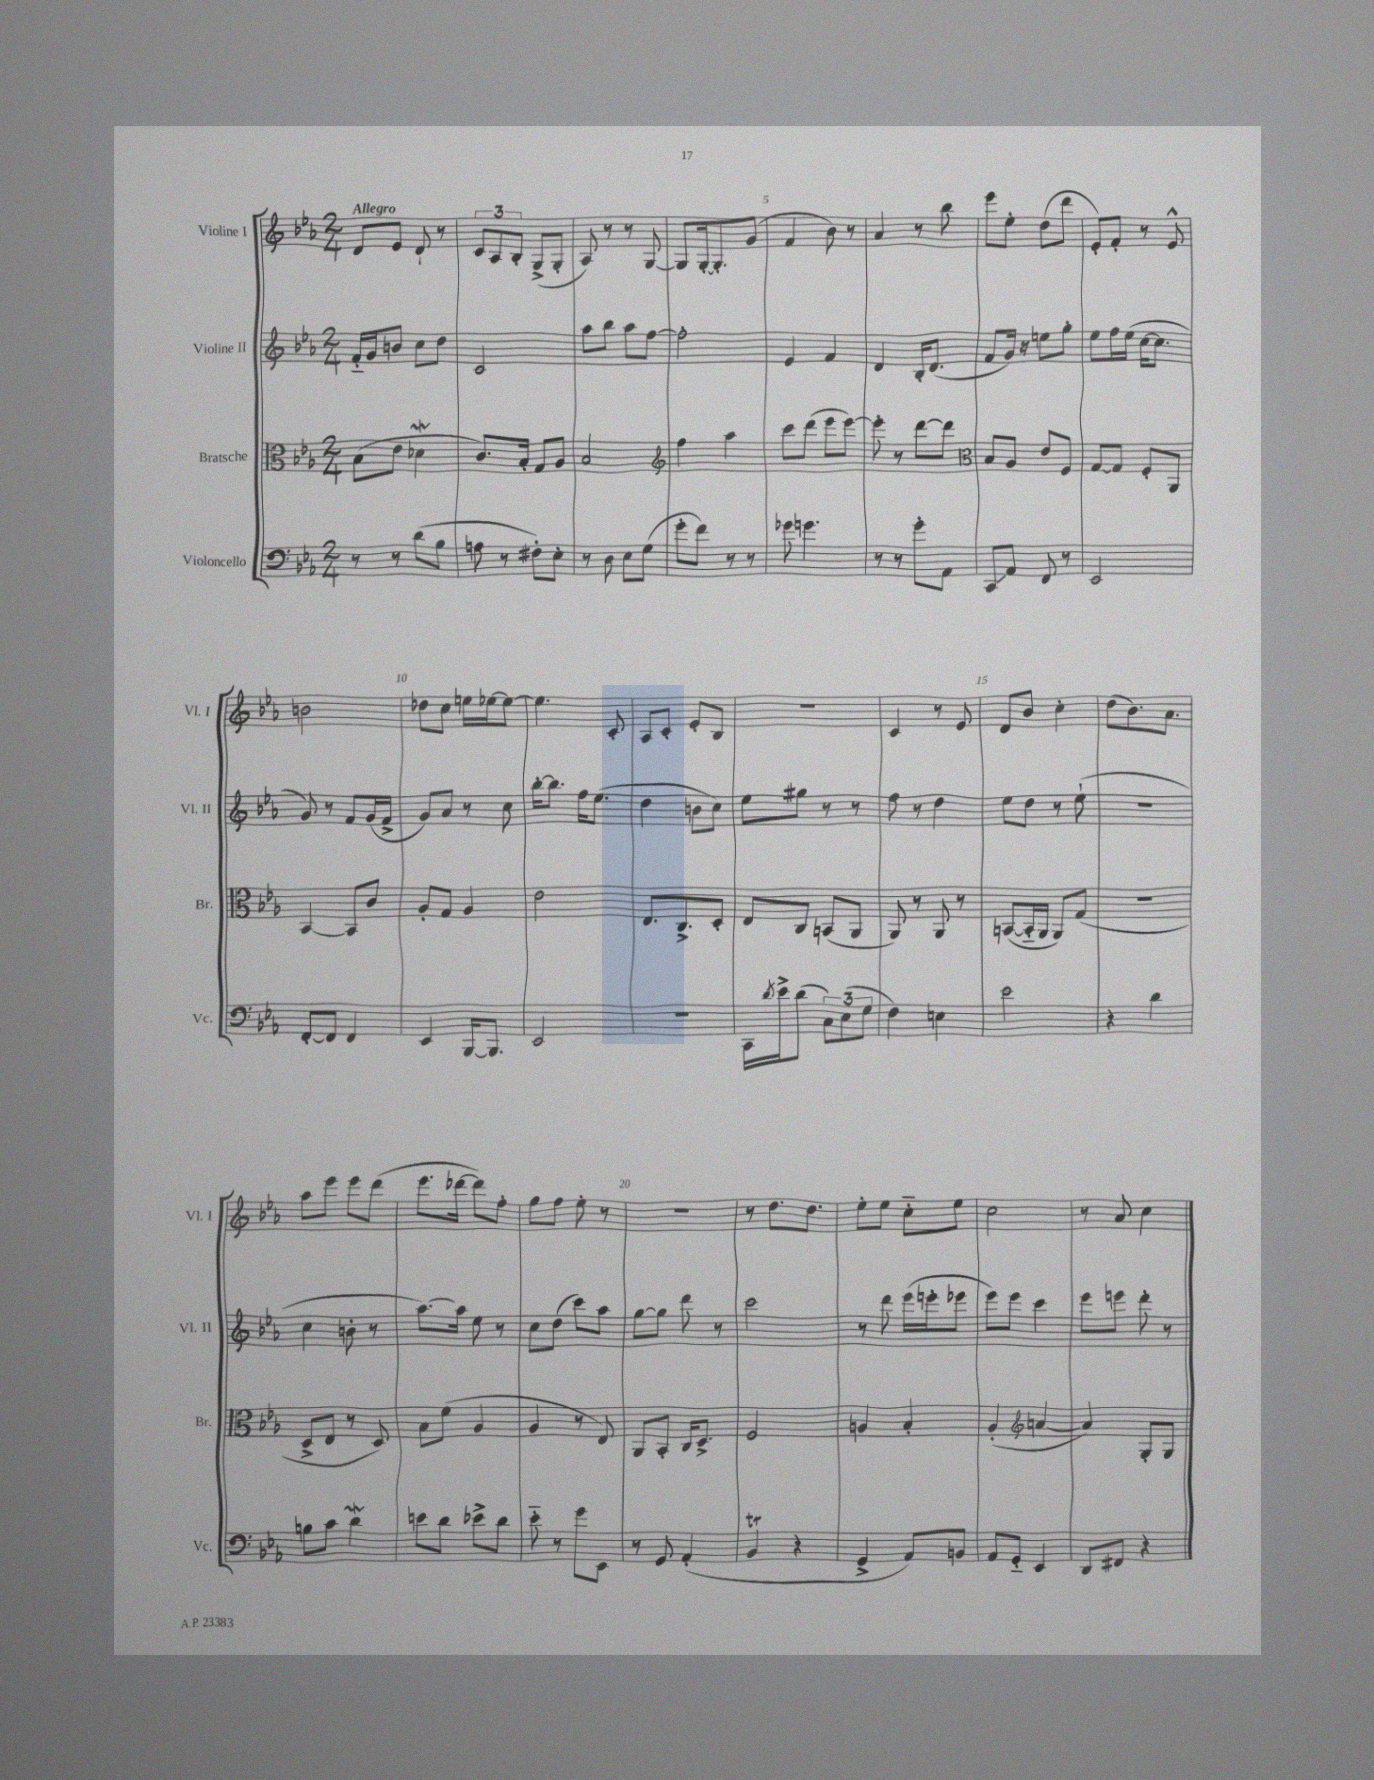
<<
\new StaffGroup <<
\new Staff = "s0" \with { instrumentName = "Violine I" shortInstrumentName = "Vl. I" } {
    \clef treble \key ees \major \numericTimeSignature \time 2/4 \tempo "Allegro"
    d'8 ees'8 d'8-! r8 |
    \tuplet 3/2 { c'8 aes8 bes8-. } g8->( g8-. |
    aes8) r8 r8 g8~ |
    g8 g16~-. g8.-. g'8( |
    f'4 bes'8) r8 |
    aes'4 r8 bes''8 |
    ees'''8 ees''8-. d''8( d'''8 |
    ees'8-.) f'8-. r8 ees'8-^ |
    b'2 |
    des''8 c''8 e''16 ees''16~ ees''8~ |
    ees''4. c'8-. |
    aes8 c'8-. ees'8-. bes8 |
    R2 |
    c'4 r8 ees'8 |
    d'8 bes'8 c''4-. |
    d''8( bes'8.) aes'8. |
    aes''8 ees'''8 ees'''8 d'''8( |
    ees'''8. des'''16~ des'''8) f''8-. |
    g''8 f''8 ees''8-. r8 |
    R2 |
    r8 d''8. d''8. |
    ees''8-. ees''8 c''8-_ ees''8 |
    c''2 |
    r8 aes'8 c''4 \bar "|." |
}
\new Staff = "s1" \with { instrumentName = "Violine II" shortInstrumentName = "Vl. II" } {
    \clef treble \key ees \major \numericTimeSignature \time 2/4
    f'16-_ g'16 b'8 c''8 d''8 |
    c'2 |
    aes''8 bes''8 aes''8 f''8~ |
    f''2-. |
    ees'4 f'4 |
    d'4 bes16-. d'8.( |
    f'8 g'16) r16 e''8 g''8-. |
    ees''8 f''16 ees''16( c''16~ c''8. |
    g'8) r8 f'8 g'16( f'16-> |
    g'8) aes'8 r8 c''8 |
    bes''16~-. bes''8. f''16 ees''8.( |
    d''4 b'8 c''8) |
    ees''8 gis''8 r8 r8 |
    f''8 r8 d''4 |
    ees''8 d''8 r8 ees''8-!( |
    R2 |
    c''4 b'8-. r8 |
    aes''8.~) aes''16 ees''8 r8 |
    c''8 d''8( c'''8) aes''8 |
    g''8~ g''8 d'''8 r8 |
    c'''2 |
    r8 d'''8 ees'''16( e'''16-. ees'''8 |
    ees'''8) ees'''8 c'''4 |
    ees'''8 e'''8 d'''8-. r8 \bar "|." |
}
\new Staff = "s2" \with { instrumentName = "Bratsche" shortInstrumentName = "Br." } {
    \clef alto \key ees \major \numericTimeSignature \time 2/4
    bes8( ees'8 des'4\mordent |
    c'8.) bes16-. g8 aes8 |
    bes2 |
    \clef treble f''4 aes''4 |
    c'''8 d'''8( ees'''8 ees'''8~) |
    ees'''8-. r8 d'''8~ d'''8 |
    \clef alto bes8 aes8 ees'8 f8 |
    g8~ g8 f8-. aes,8 |
    bes,4~ bes,8 c'8 |
    aes8-. g8 aes4 |
    ees'2 |
    ees8. c8.-> d8-. |
    ees8 c8 b,8( aes,8 |
    aes,8) r8 aes,8 r8 |
    b,8~( b,16-_ aes,16 aes,8) g8( |
    r2 |
    d8-> ees8 r8 d8) |
    bes8 f'8( aes4 |
    aes4 r8 ees8) |
    aes,8 bes,8-. c16 d8.-> |
    f2 |
    a4 bes4-. |
    aes4-.( \clef treble a'4~ |
    a'4) g8-. g8 \bar "|." |
}
\new Staff = "s3" \with { instrumentName = "Violoncello" shortInstrumentName = "Vc." } {
    \clef bass \key ees \major \numericTimeSignature \time 2/4
    r8 r8 d'8( bes8 |
    a8 r8 fis8-.) ees8-. |
    r8 d8 ees8 g8( |
    g'8-. f'8) r8 r8 |
    ges'8 g'4. |
    r8 r8 g'8-. aes,8 |
    c,8\glissando aes,8 f,8 r8 |
    ees,2 |
    f,8~-. f,8 f,4 |
    ees,4 bes,,16~ bes,,8. |
    ees,2 |
    r2 |
    c,16 \acciaccatura { d'8 } ees'16-> d'8( \tuplet 3/2 { c8) ees8( g8 } |
    f4) e4 |
    ees'2 |
    r4 d'4 |
    b8 c'8 d'4\mordent |
    e'8 d'8 ees'8-> d'8 |
    ees'8-_ r8 g'8 ees,8 |
    r8 g,8 aes,4-.( |
    bes,4\trill r4 |
    g,4-> aes,8) b,8 |
    aes,8 g,8-_ ees,4 |
    d,8 fis,8 r4 \bar "|." |
}
>>
>>
\layout { \context { \Score \override BarNumber.break-visibility = ##(#f #t #t) barNumberVisibility = #(every-nth-bar-number-visible 5) } }
